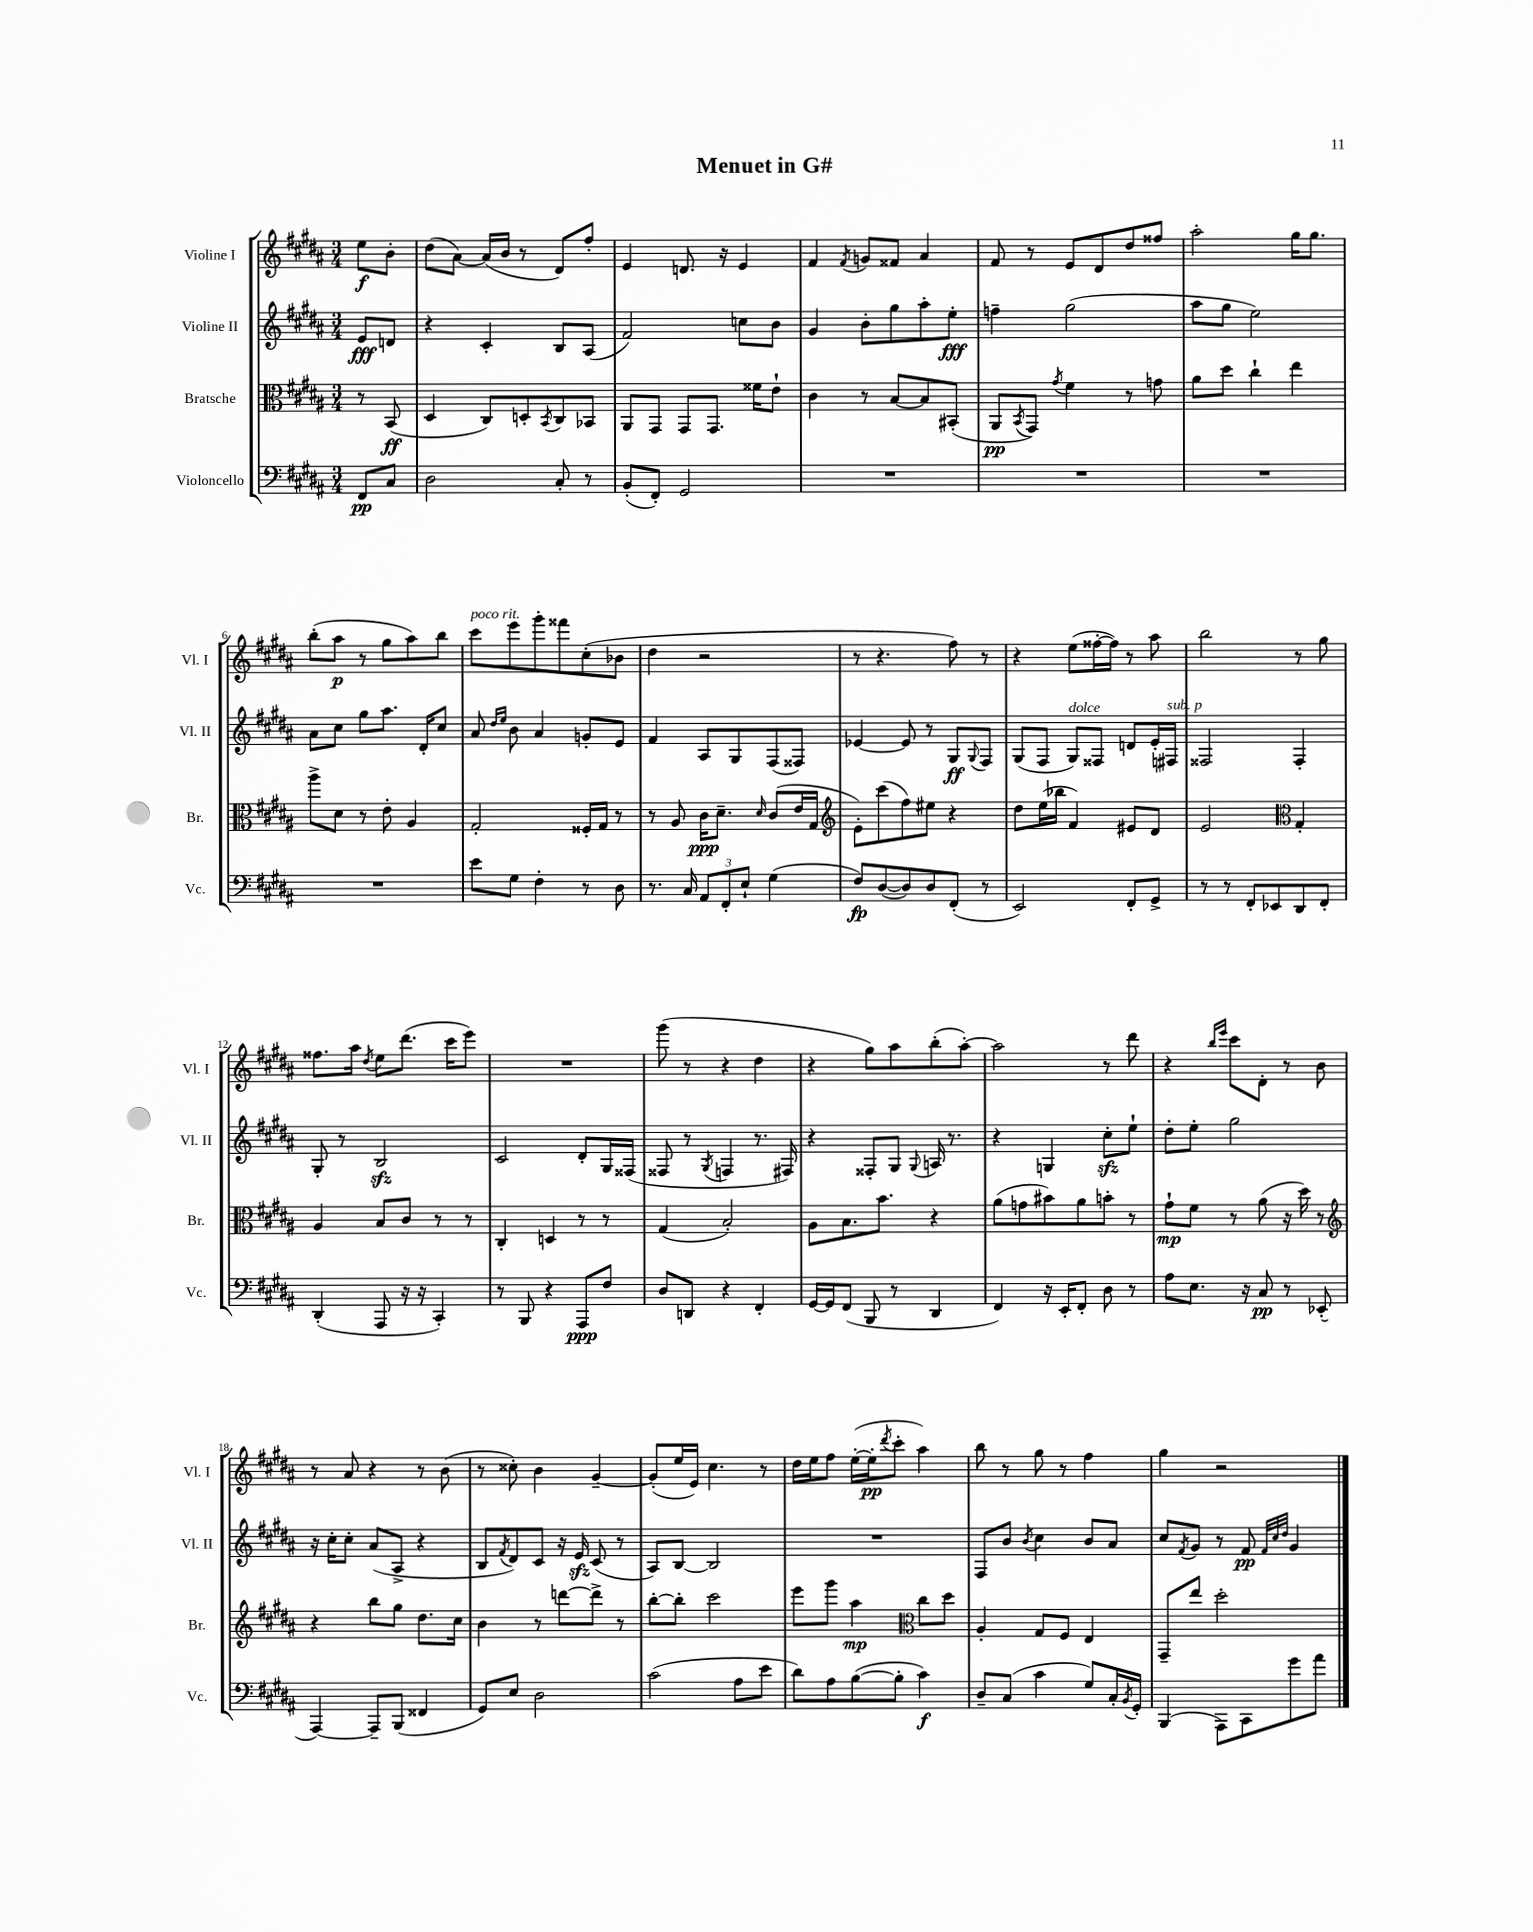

**kern	**dynam	**kern	**dynam	**kern	**dynam	**kern	**dynam
*part4	*part4	*part3	*part3	*part2	*part2	*part1	*part1
*staff4	*staff4	*staff3	*staff3	*staff2	*staff2	*staff1	*staff1
*I"Violoncello	*	*I"Bratsche	*	*I"Violine II	*	*I"Violine I	*
*I'Vc.	*	*I'Br.	*	*I'Vl. II	*	*I'Vl. I	*
*clefF4	*	*clefC3	*	*clefG2	*	*clefG2	*
*k[f#c#g#d#a#]	*	*k[f#c#g#d#a#]	*	*k[f#c#g#d#a#]	*	*k[f#c#g#d#a#]	*
*M3/4	*	*M3/4	*	*M3/4	*	*M3/4	*
=	=	=	=	=	=	=	=
8FF#/L	pp	8r	.	8e/L	fff	8ee\L	f
8C#/J	.	(8BB/	ff	8dn/J	.	8b'\J	.
=1	=1	=1	=1	=1	=1	=1	=1
2D#\	.	4D#/	.	4r	.	(8dd#\L	.
.	.	.	.	.	.	[8a#\J)	.
.	.	8C#/L)	.	4c#'/	.	(16a#/LL]	.
.	.	.	.	.	.	16b/JJ	.
.	.	8Dn'/	.	.	.	8r	.
.	.	8qBB/	.	.	.	.	.
8C#'/	.	8C#/	.	8B/L	.	8d#/L)	.
8r	.	8BB-X/J	.	(8A#/J	.	8ff#'/J	.
=2	=2	=2	=2	=2	=2	=2	=2
(8BB'/L	.	8AA#/L	.	2f#/)	.	4e/	.
8FF#'/J)	.	8GG#/J	.	.	.	.	.
2GG#/	.	8GG#/L	.	.	.	8.dn/	.
.	.	8.GG#/J	.	.	.	.	.
.	.	.	.	.	.	16r	.
.	.	.	.	8ccn\L	.	4e/	.
.	.	16f##X\KL	.	.	.	.	.
.	.	8e`\J	.	8b\J	.	.	.
=3	=3	=3	=3	=3	=3	=3	=3
2.r	.	4c#\	.	4g#/	.	4f#/	.
.	.	.	.	.	.	8qf#/	.
.	.	8r	.	8b'\L	.	8gn/L	.
.	.	[8B/L	.	8gg#\	.	8f##X/J	.
.	.	8B/]	.	8aa#'\	.	4a#/	.
.	.	(8BB#X'/J	.	8ee'\J	fff	.	.
=4	=4	=4	=4	=4	=4	=4	=4
2.r	.	8AA#/L	pp	4ffn~\	.	8f#/	.
.	.	8qBB/	.	.	.	.	.
.	.	8GG#/J)	.	.	.	8r	.
.	.	8qg#/	.	.	.	.	.
.	.	4f#\	.	(2gg#\	.	8e/L	.
.	.	.	.	.	.	8d#/	.
.	.	8r	.	.	.	8dd#/	.
.	.	8gn\	.	.	.	8ff##X/J	.
=5	=5	=5	=5	=5	=5	=5	=5
2.r	.	8a#\L	.	8aa#\L	.	2aa#'\	.
.	.	8dd#\J	.	8gg#\J	.	.	.
.	.	4cc#`\	.	2ee\)	.	.	.
.	.	4ee\	.	.	.	16gg#\KL	.
.	.	.	.	.	.	8.gg#\J	.
!!LO:LB:g=z
=6	=6	=6	=6	=6	=6	=6	=6
2.r	.	8aa#^\L	.	8a#\L	.	(8bb'\L	.
.	.	8d#\J	.	8cc#\J	.	8aa#\J	p
.	.	8r	.	8gg#\L	.	8r	.
.	.	8e'\	.	8.aa#\J	.	8gg#\L	.
.	.	4A#/	.	.	.	8aa#\)	.
.	.	.	.	16d#'/KL	.	.	.
.	.	.	.	8cc#/J	.	8bb\J	.
=7	=7	=7	=7	=7	=7	=7	=7
!	!	!	!	!	!	!LO:TX:a:i:t=poco rit.	!
8e\L	.	2G#'/	.	8a#/	.	8ccc#\L	.
.	.	.	.	16qqdd#/LL	.	.	.
.	.	.	.	16qqee/JJ	.	.	.
8G#\J	.	.	.	8b\	.	8eee\	.
4F#'\	.	.	.	4a#/	.	8ggg#'\	.
.	.	.	.	.	.	8fff##X\	.
8r	.	16F##X'/LL	.	8gn'/L	.	(8cc#'\	.
.	.	16G#/JJ	.	.	.	.	.
8D#\	.	8r	.	8e/J	.	8b-X\J	.
=8	=8	=8	=8	=8	=8	=8	=8
8.r	.	8r	.	4f#/	.	4dd#\	.
.	.	8A#/	.	.	.	.	.
16C#/	.	.	.	.	.	.	.
12AA#/L	.	16c#\KL	ppp	8A#/L	.	2r	.
.	.	8.d#~\J	.	.	.	.	.
12FF#'/	.	.	.	.	.	.	.
.	.	.	.	8G#/	.	.	.
12E`/J	.	.	.	.	.	.	.
.	.	16qqd#/	.	.	.	.	.
(4G#\	.	(8c#/L	.	(8F#/	.	.	.
.	.	16e/L	.	8F##X/J)	.	.	.
.	.	16G#/JJ	.	.	.	.	.
=9	=9	=9	=9	=9	=9	=9	=9
*	*	*clefG2	*	*	*	*	*
8F#/L)	fp	8e'\L)	.	[4e-X/	.	8r	.
([8D#/	.	(8ccc#\	.	.	.	4.r	.
8D#/])	.	8ff#\)	.	8e-/]	.	.	.
8D#/	.	8ee#X\J	.	8r	.	.	.
(8FF#'/J	.	4r	.	8G#/L	ff	8ff#\)	.
.	.	.	.	8qqG#/	.	.	.
8r	.	.	.	8F#/J	.	8r	.
=10	=10	=10	=10	=10	=10	=10	=10
2EE/)	.	8dd#\L	.	(8G#/L	.	4r	.
.	.	(16ee\L	.	8F#/J	.	.	.
.	.	16bb-X\JJ	.	.	.	.	.
!	!	!	!	!LO:TX:a:i:t=dolce	!	!	!
.	.	4f#/)	.	8G#/L)	.	(8ee\L	.
.	.	.	.	8F##X/J	.	[16ff##X'\L	.
.	.	.	.	.	.	16ff##\JJ])	.
8FF#'/L	.	8e#X/L	.	8dn/L	.	8r	.
8GG#^/J	.	8d#/J	.	16e'/L	.	8aa#\	.
!	!	!	!	!LO:TX:a:i:t=sub. p	!	!	!
.	.	.	.	16F#X/JJ	.	.	.
=11	=11	=11	=11	=11	=11	=11	=11
8r	.	2e/	.	2F##X/	.	2bb\	.
8r	.	.	.	.	.	.	.
8FF#'/L	.	.	.	.	.	.	.
8EE-X/	.	.	.	.	.	.	.
*	*	*clefC3	*	*	*	*	*
8DD#/	.	4G#'/	.	4F##'/	.	8r	.
8FF#'/J	.	.	.	.	.	8gg#\	.
!!LO:LB:g=z
=12	=12	=12	=12	=12	=12	=12	=12
(4DD#'/	.	4A#/	.	8G#'/	.	8.ff##X\L	.
.	.	.	.	8r	.	.	.
.	.	.	.	.	.	16aa#\Jk	.
.	.	.	.	.	.	8qdd#/	.
8AAA#/	.	8B/L	.	2Bzz/	.	8ee\L	.
16r	.	8c#/J	.	.	.	(8.ddd#\J	.
16r	.	.	.	.	.	.	.
4CC#'/)	.	8r	.	.	.	.	.
.	.	.	.	.	.	16ccc#\KL	.
.	.	8r	.	.	.	8eee\J)	.
=13	=13	=13	=13	=13	=13	=13	=13
8r	.	4C#'/	.	2c#/	.	2.r	.
8BBB/	.	.	.	.	.	.	.
4r	.	4Dn/	.	.	.	.	.
8AAA#/L	ppp	8r	.	8d#'/L	.	.	.
8F#/J	.	8r	.	16G#/L	.	.	.
.	.	.	.	(16F##X/JJ	.	.	.
=14	=14	=14	=14	=14	=14	=14	=14
8D#/L	.	(4G#/	.	8F##X/	.	(8ggg#\	.
8DDn/J	.	.	.	8r	.	8r	.
.	.	.	.	8qG#/	.	.	.
4r	.	2B'/)	.	4Fn/	.	4r	.
4FF#'/	.	.	.	8.r	.	4dd#\	.
.	.	.	.	16F#X/)	.	.	.
=15	=15	=15	=15	=15	=15	=15	=15
[16GG#/LL	.	8A#\L	.	4r	.	4r	.
16GG#/J]	.	.	.	.	.	.	.
(8FF#/J	.	8.B\	.	.	.	.	.
8BBB/	.	.	.	8F##X'/L	.	8gg#\L)	.
.	.	8.b\J	.	.	.	.	.
8r	.	.	.	8G#/J	.	8aa#\	.
.	.	.	.	8qqG#/	.	.	.
4DD#/	.	4r	.	16An/	.	(8bb'\	.
.	.	.	.	8.r	.	.	.
.	.	.	.	.	.	[8aa#'\J)	.
=16	=16	=16	=16	=16	=16	=16	=16
4FF#/)	.	(8a#\L	.	4r	.	2aa#\]	.
.	.	8gn\	.	.	.	.	.
16r	.	8b#X\)	.	4Gn/	.	.	.
16EE'/KL	.	.	.	.	.	.	.
8FF#'/J	.	8a#\	.	.	.	.	.
8D#\	.	8bn'\J	.	8cc#zz'\L	.	8r	.
8r	.	8r	.	8ee`\J	.	8ddd#\	.
=17	=17	=17	=17	=17	=17	=17	=17
8A#\L	.	8g#`\L	mp	8dd#'\L	.	4r	.
8.E\J	.	8f#\J	.	8ee'\J	.	.	.
.	.	.	.	.	.	16qqbb/LL	.
.	.	.	.	.	.	16qqeee/JJ	.
.	.	8r	.	2gg#\	.	8ccc#\L	.
16r	.	.	.	.	.	.	.
8C#/	pp	(8a#\	.	.	.	8d#'\J	.
8r	.	16r	.	.	.	8r	.
.	.	16dd#\)	.	.	.	.	.
(8EE-X'/	.	8r	.	.	.	8b\	.
!!LO:LB:g=z
=18	=18	=18	=18	=18	=18	=18	=18
*	*	*clefG2	*	*	*	*	*
[4AAA#/)	.	4r	.	16r	.	8r	.
.	.	.	.	16cc#'\KL	.	.	.
.	.	.	.	8cc#'\J	.	8a#/	.
8AAA#~/L]	.	8bb\L	.	(8a#/L	.	4r	.
(8BBB/J	.	8gg#\J	.	8A#^/J	.	.	.
4FF##X/	.	8.dd#\L	.	4r	.	8r	.
.	.	.	.	.	.	(8b\	.
.	.	16cc#\Jk	.	.	.	.	.
=19	=19	=19	=19	=19	=19	=19	=19
8GG#/L)	.	4b\	.	8B/L	.	8r	.
.	.	.	.	8qf#/	.	.	.
8E/J	.	.	.	8d#/)	.	8cc##X'\)	.
2D#\	.	8r	.	8c#/J	.	4b\	.
.	.	[8dddn\L	.	16r	.	.	.
.	.	.	.	16ezz/	.	.	.
.	.	8ddd^\J]	.	(8c#/	.	[4g#~/	.
.	.	8r	.	8r	.	.	.
=20	=20	=20	=20	=20	=20	=20	=20
(2c#\	.	[8bb'\L	.	8A#/L)	.	(8g#'/L]	.
.	.	8bb'\J]	.	[8B/J	.	16ee/L	.
.	.	.	.	.	.	16e/JJ)	.
.	.	2ccc#\	.	2B/]	.	4.cc#\	.
8A#\L	.	.	.	.	.	.	.
8e\J	.	.	.	.	.	8r	.
=21	=21	=21	=21	=21	=21	=21	=21
8d#\L)	.	8eee\L	.	2.r	.	16dd#\LL	.
.	.	.	.	.	.	16ee\J	.
8A#\	.	8ggg#\J	.	.	.	8ff#\J	.
([8B\	.	4aa#\	mp	.	.	([16ee'\LL	.
.	.	.	.	.	.	16ee'\J]	pp
.	.	.	.	.	.	8qddd#/	.
8B'\J]	.	.	.	.	.	8ccc#'\J	.
*	*	*clefC3	*	*	*	*	*
4c#\)	f	8cc#\L	.	.	.	4aa#\)	.
.	.	8dd#\J	.	.	.	.	.
=22	=22	=22	=22	=22	=22	=22	=22
8D#~/L	.	4A#'/	.	8F#/L	.	8bb\	.
(8C#/J	.	.	.	8b/J	.	8r	.
.	.	.	.	8qb/	.	.	.
4c#\	.	8G#/L	.	4cc#\	.	8gg#\	.
.	.	8F#/J	.	.	.	8r	.
8G#/L)	.	4E/	.	8b/L	.	4ff#\	.
16C#'/L	.	.	.	8a#/J	.	.	.
8qBB/	.	.	.	.	.	.	.
16GG#'/JJ	.	.	.	.	.	.	.
=23	=23	=23	=23	=23	=23	=23	=23
(4BBB/	.	8GG#~/L	.	8cc#/L	.	4gg#\	.
.	.	.	.	8qf#/	.	.	.
.	.	8ee/J	.	8g#/J	.	.	.
8AAA#\L)	.	2dd#'\	.	8r	.	2r	.
8CC#\	.	.	.	8f#/	pp	.	.
.	.	.	.	32qqf#/LLL	.	.	.
.	.	.	.	32qqcc#/	.	.	.
.	.	.	.	32qqdd#/JJJ	.	.	.
8g#\	.	.	.	4g#/	.	.	.
8a#\J	.	.	.	.	.	.	.
==	==	==	==	==	==	==	==
*-	*-	*-	*-	*-	*-	*-	*-
